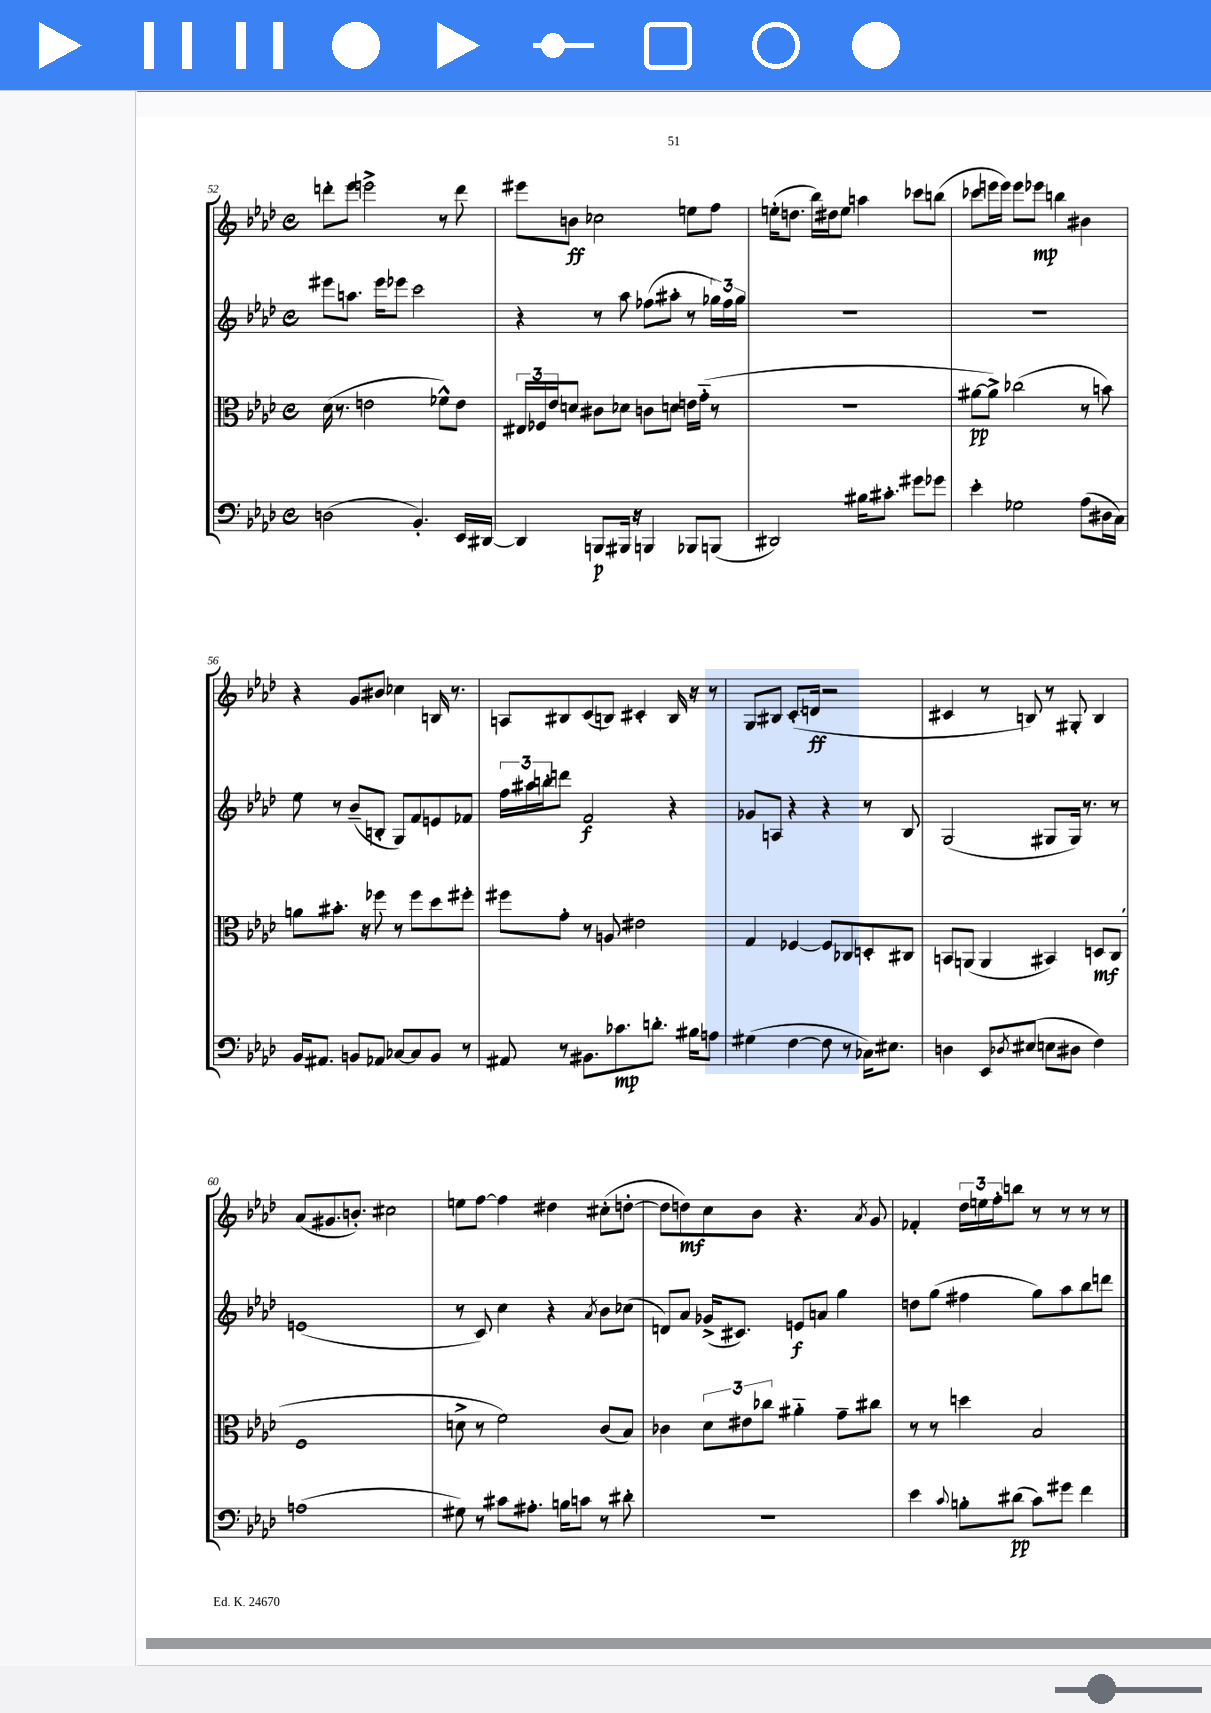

**kern	**kern	**kern	**kern
*staff4	*staff3	*staff2	*staff1
*clefF4	*clefC3	*clefG2	*clefG2
*k[b-e-a-d-]	*k[b-e-a-d-]	*k[b-e-a-d-]	*k[b-e-a-d-]
*M4/4	*M4/4	*M4/4	*M4/4
*met(c)	*met(c)	*met(c)	*met(c)
(2D\	(16d-\	8eee#\L	8ddd'\L
.	8.r	.	.
.	.	8.aa\J	8eee-\J
.	2e\	.	2eee^\
.	.	16eee#\LK	.
.	.	8eee-\J	.
4.BB-'/)	.	2ccc\	.
.	8f-^^\L)	.	8r
16EE-/LL	8e\J	.	8ddd\
[16DD#/JJ	.	.	.
=	=	=	=
4DD#/]	24E#/LL	4r	8eee#\L
.	24F-/	.	.
.	24e-/J	.	.
.	8d/J	.	8b\J
8BBB/L	8c#\L	8r	2cc-\
16BBB#/Jk	8d-\J	8aa-\	.
16r	.	.	.
4BBB/	8c\L	(8ff-\L	.
.	8d\J	8aa#'\J	.
8BBB-/L	16e\LL	8r	8ee\L
.	(16g'~\JJ	.	.
(8BBB/J	8r	24gg-\LL)	8ff\J
.	.	24ff-\	.
.	.	24gg-\JJ	.
=	=	=	=
2DD#/)	1r	1r	(16ee'\LK
.	.	.	8.dd\J
.	.	.	16bb-\LL)
.	.	.	16dd#\J
.	.	.	8ee\J
16B#\LK	.	.	4aa\
8.c#'\J	.	.	.
8g#\L	.	.	8ccc-\L
8g-\J	.	.	(8bb\J
=	=	=	=
4e-'\	[8a#\L	1r	8ccc-\L
.	8a#^\]J)	.	16eee\L
.	.	.	16eee\JJ)
2G-\	(2cc-\	.	8eee\L
.	.	.	8eee-\J
.	.	.	4bb\
(8A-\L	8r	.	4b#\
16D#\L	8b\)	.	.
16C\JJ)	.	.	.
=	=	=	=
16BB-/LK	8a\L	8ee-\	4r
8.AA#/J	.	.	.
.	8.b#'\J	8r	.
8BB/L	.	(8b-~/L	8g/L
.	16r	.	.
8AA-/J	8ff-\	8B'/J	8b#/J
[8C-/L	8r	8G/L)	4cc-\
8C-/]	8ff-\L	8f/	.
8BB/J	8dd-\	8e/	16B/
.	.	.	8.r
8r	8ff#'\J	8f-/J	.
=	=	=	=
8AA#/	8ff#\L	24ff\LL	8A/L
.	.	24aa#\	.
.	.	24bb'\J	.
8r	8g'\J	8ddd\J	8B#/
8.BB#\L	8r	2f/	(8c/
.	8A/	.	8B/J)
8.c-\	.	.	.
.	2e#\	.	4c#'/
8.d'\J	.	.	.
.	.	4r	16B/
16B#\LK	.	.	16r
8A\J	.	.	8r
=	=	=	=
(4G#\	4G/	8g-/L	8G/L
.	.	8A/J	8B#/J
[4F\	[4F-/	4r	(8.c'/L
.	.	.	16d/Jk
8F\]	8F-/]L	4r	2r
8r	8C-/	.	.
16C-\LK)	8D'/	8r	.
8.E#\J	.	.	.
.	8C#/J	8B-/	.
=	=	=	=
4D\	8BB/L	(2G/	4c#/
.	(8AA/J	.	.
8EE-/L	4AA/	.	8r
8qD-/	.	.	.
(8E#/J	.	.	8B/)
8E\L	4BB#/)	8G#/L	8r
8D#\J	.	16G#/Jk)	8G#'/
.	.	8.r	.
4F\)	8D/L	.	4B/
.	(8C/J	8r	.
=	=	=	=
(1A	1F	(1e	(8a-/L
.	.	.	8.g#/
.	.	.	8.b'/J)
.	.	.	2cc#\
=	=	=	=
8G#\)	8d^\	8r	8ee\L
8r	8r	8c/)	[8ff\J
8c#\L	2f\)	4cc\	4ff\]
8.A#'\J	.	.	.
.	.	4r	4dd#\
16B\LK	.	.	.
8c\J	.	.	.
.	.	8qa-/	.
8r	(8c/L	8b-\L	(8cc#'\L
8d#'\	8B-/J)	(8cc-\J	[8dd'\J
=	=	=	=
1r	4c-\	8d/L)	8dd\]L
.	.	8a-/J	8dd\)
.	12d-\L	(16g-^/LK	8cc\
.	.	8.c#/J)	.
.	12e#\	.	.
.	.	.	8b-\J
.	12cc-\J	.	.
.	4a#'~\	8e/L	4.r
.	.	8a/J	.
.	8g~\L	4gg\	.
.	.	.	8qa-/
.	8cc#\J	.	8g/
=	=	=	=
4e-\	8r	8dd\L	4f-'/
.	8r	(8gg\J	.
8qqc/	.	.	.
8B'\L	4dd\	4ff#\	24dd-\LL
.	.	.	24ee\
.	.	.	24ff'\J
(8d#\J	.	.	8bb\J
8c\L)	2B-/	8gg\L)	8r
8g#\J	.	8aa-\	8r
4f\	.	8bb-\	8r
.	.	8ddd\J	8r
==	==	==	==
*-	*-	*-	*-
